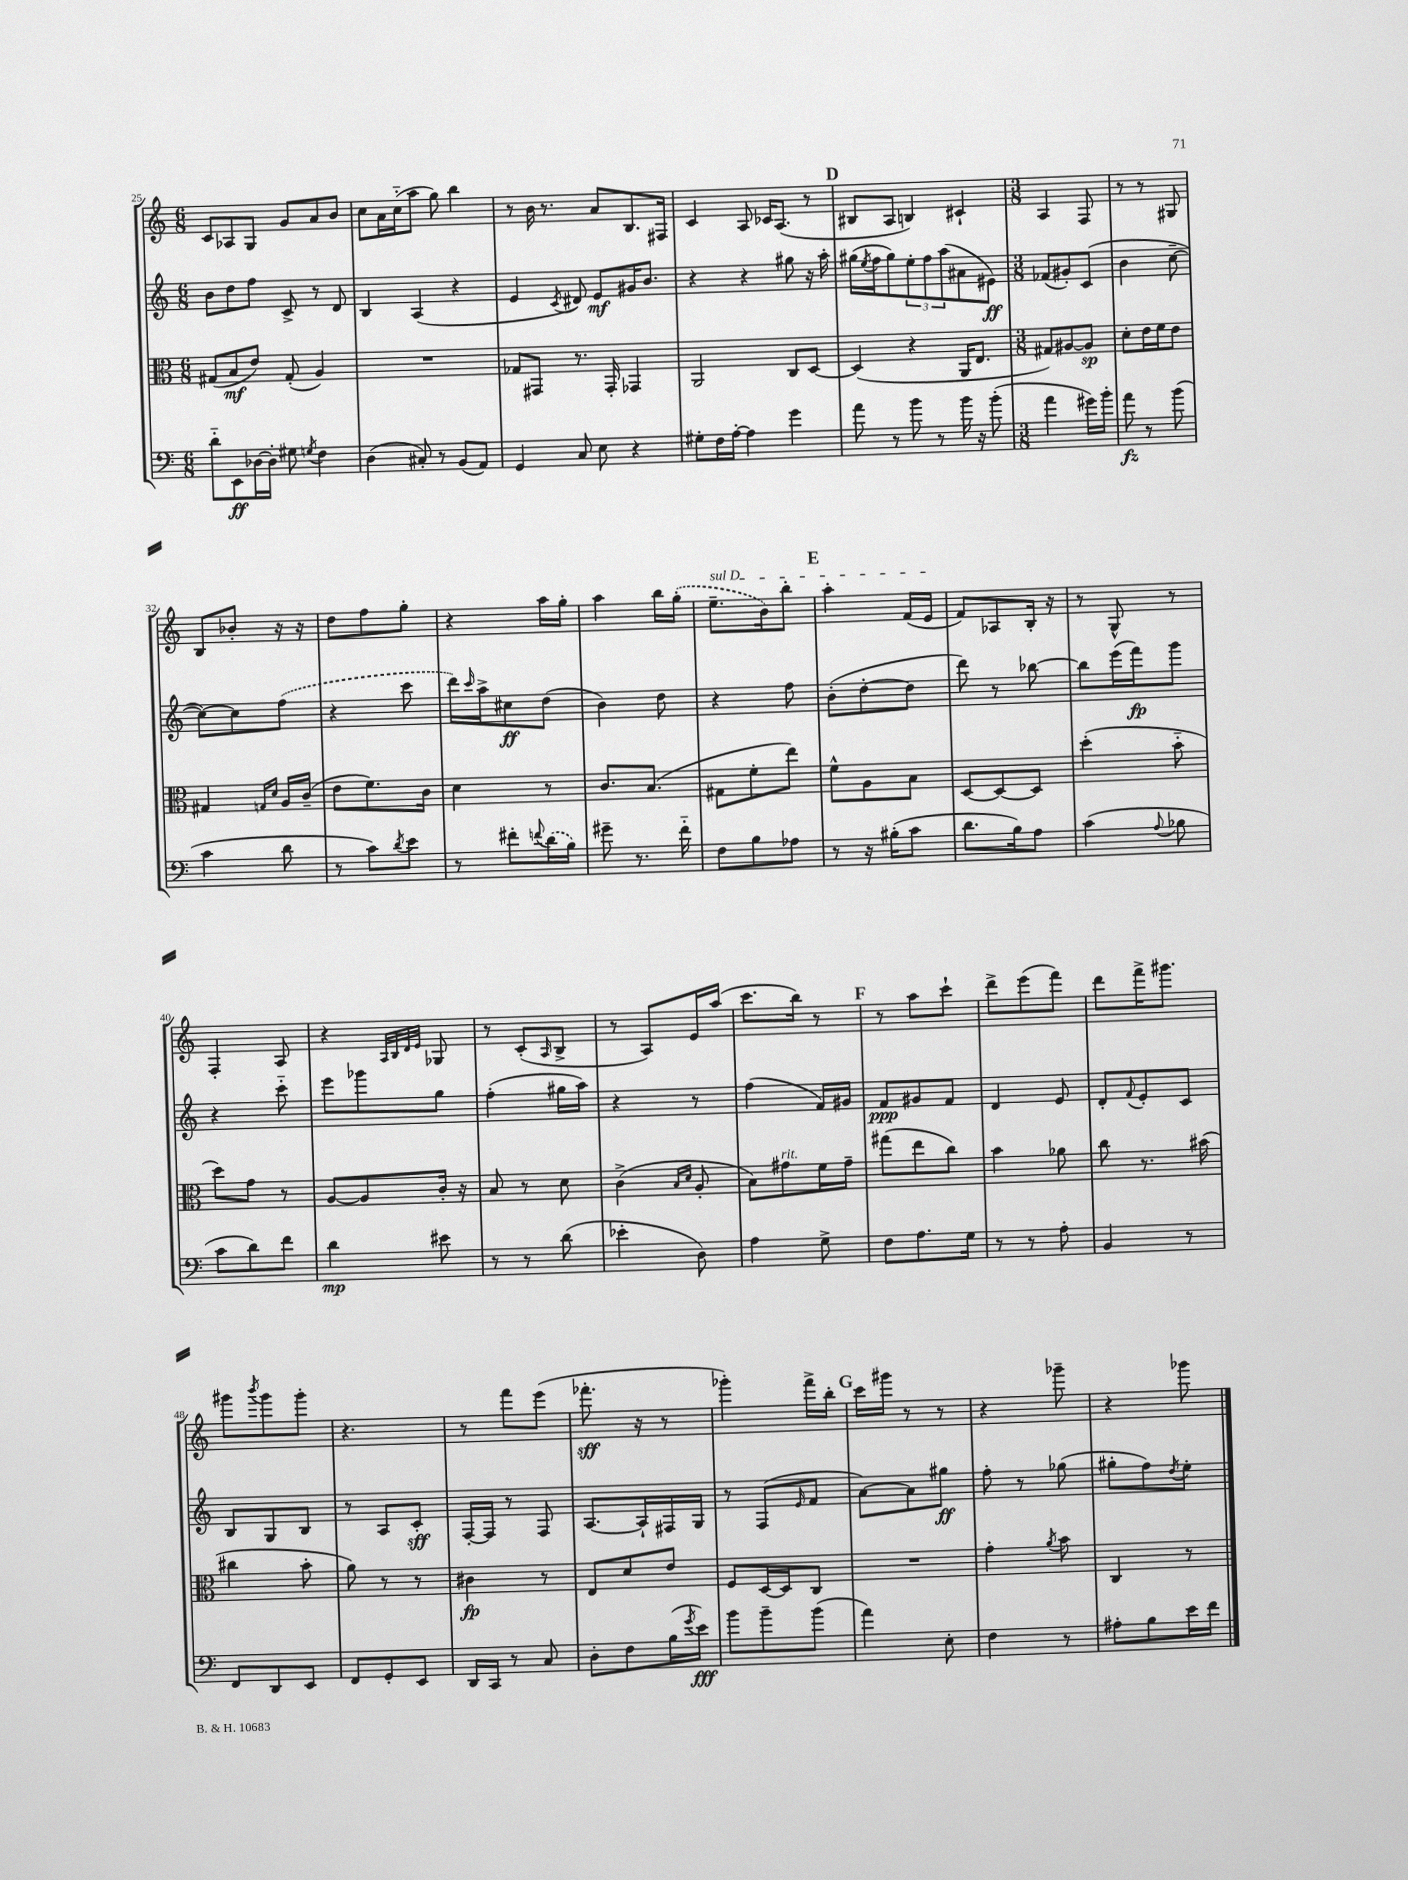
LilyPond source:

<<
\new StaffGroup <<
\new Staff = "s0" {
    \clef treble \key c \major \numericTimeSignature \time 6/8
    c'8 aes8 g8 g'8 a'8 b'8 |
    c''8 a'16 c''16-_( a''8 g''8) b''4 |
    r8 b'16 r8. a'8 b8. fis16 |
    c'4 a8 ces'16 a8.( r8 |
    \mark \markup { \bold "D" } bis8 a8 b4) cis'4-! |
    \numericTimeSignature \time 3/8 a4 f8 |
    r8 r8 gis8 |
    b8 bes'8-. r16 r16 |
    d''8 f''8 g''8-. |
    r4 a''16 g''16-. |
    a''4 b''16 \once \slurDashed g''16-.( |
    \once \override TextSpanner.bound-details.left.text = \markup { \italic "sul D" } e''8.--\startTextSpan b'16) b''8-. |
    \mark \markup { \bold "E" } a''4-. f'16( e'16\stopTextSpan |
    f'8) aes8 b16-. r16 |
    r8 g8-^ r8 |
    f4-. a8 |
    r4 \grace { a32 b32 d'32 e'32 } ges8 |
    r8 c'8-.( \grace { a16 } b8-> |
    r8 a8) e'16 a''16( |
    c'''8. b''16) r8 |
    \mark \markup { \bold "F" } r8 a''8 c'''8-! |
    d'''8-> e'''8( f'''8) |
    d'''8 f'''16-> gis'''8. |
    gis'''8 \acciaccatura { b'''8 } gis'''8 gis'''8-. |
    r4. |
    r8 f'''8 e'''8( |
    fes'''8.-.\sff r16 r8 |
    ges'''4-.) f'''16-> b''16-. |
    \mark \markup { \bold "G" } c'''16 gis'''16 r8 r8 |
    r4 ges'''8-- |
    r4 ges'''8 \bar "|." |
}
\new Staff = "s1" {
    \clef treble \key c \major \numericTimeSignature \time 6/8
    b'8 d''8 f''8 c'8-> r8 d'8 |
    b4 a4( r4 |
    e'4 \acciaccatura { c'8 } dis'8) e'8\mf gis'16 b'8. |
    r4 r4 gis''8 r16 a''16-. |
    \mark \markup { \bold "D" } gis''16( \acciaccatura { e''8 } f''16 gis''8) \tuplet 3/2 { e''8-. f''8 a''8( } ais'8 eis'8\ff) |
    \numericTimeSignature \time 3/8 fes'8( gis'8-.) c'8( |
    b'4 c''8~-- |
    c''8~) c''8 \once \slurDashed f''8( |
    r4 c'''8 |
    d'''16) \grace { c'''16 } a''16-> cis''8\ff d''8( |
    b'4) d''8 |
    r4 f''8 |
    \mark \markup { \bold "E" } b'8-.( d''8~-. d''8 |
    d'''8) r8 bes''8~ |
    bes''8 e'''16( f'''16\fp) g'''8 |
    r4 c'''8-_ |
    e'''8 ges'''8 g''8 |
    f''4-.( gis''16 a''16) |
    r4 r8 |
    f''4( f'16) gis'16 |
    \mark \markup { \bold "F" } f'8\ppp gis'8 f'8 |
    d'4 e'8 |
    d'8-. \appoggiatura { f'8 } e'8-. c'8 |
    b8 g8 b8 |
    r8 a8 c'8-.\sff |
    f16~-. f16 r8 f8 |
    a8.~ a16-! fis16 g16 |
    r8 f8( \grace { e'16 } f'8 |
    \mark \markup { \bold "G" } a'8~) a'8 gis''8\ff |
    f''8-. r8 ges''8( |
    gis''8-. f''8) \acciaccatura { d''8 } e''8-. \bar "|." |
}
\new Staff = "s2" {
    \clef alto \key c \major \numericTimeSignature \time 6/8
    gis8( b8\mf e'8) gis8-.( a4) |
    R2. |
    ges8 gis,8 r8. gis,16-. ges,4 |
    a,2 c8 d8~ |
    \mark \markup { \bold "D" } d4( r4 a,16 e8. |
    \numericTimeSignature \time 3/8 gis8) ais8~ ais8\sp |
    d'8-. e'16 f'16 e'8 |
    gis4 \grace { g16 d'16 } a16 c'16--( |
    e'8 f'8.) c'16 |
    d'4 r8 |
    c'8. b8.( |
    gis8 f'8-. e''8) |
    \mark \markup { \bold "E" } f'8-^ a8 b8 |
    d8~ d8~ d8 |
    d''4-.( b'8-_ |
    d''8) g'8 r8 |
    a8~ a8 c'16-. r16 |
    b8 r8 d'8 |
    c'4->( \grace { b16 d'16 } a8-. |
    b8) gis'8^\markup { \italic "rit." } f'16 gis'16-- |
    \mark \markup { \bold "F" } gis''8( e''8 c''8) |
    b'4 aes'8 |
    c''8 r8. bis'16( |
    cis''4 b'8-. |
    a'8) r8 r8 |
    cis'4\fp r8 |
    e8 d'8 e'8 |
    f8 d16~ d16 c8 |
    \mark \markup { \bold "G" } R4. |
    g'4-. \acciaccatura { a'8 } b'8 |
    c4 r8 \bar "|." |
}
\new Staff = "s3" {
    \clef bass \key c \major \numericTimeSignature \time 6/8
    d'8-_ e,8\ff des16~ des16-. gis8 \acciaccatura { g8 } f4 |
    d4( cis8-.) r8 b,8( a,8) |
    g,4 c8 e8 r4 |
    gis8-. f16 a16~-. a4 g'4 |
    \mark \markup { \bold "D" } a'8 r8 b'8 r8 b'16 r16 b'8-.( |
    \numericTimeSignature \time 3/8 a'4 gis'16) b'16-. |
    a'8\fz r8 b'8( |
    c'4 d'8 |
    r8 c'8) \acciaccatura { d'8 } e'8 |
    r8 fis'8-. \appoggiatura { f'8 } \once \slurDashed d'16( b16) |
    gis'8-- r8. f'16-_ |
    f8 b8 aes8 |
    \mark \markup { \bold "E" } r8 r16 bis16-.( c'8 |
    d'8. b16) a8 |
    c'4( \appoggiatura { a8 } bes8 |
    c'8 d'8) f'8 |
    d'4\mp eis'8 |
    r8 r8 d'8( |
    ees'4-. d8) |
    a4 g8-> |
    \mark \markup { \bold "F" } f8 a8. g16 |
    r8 r8 a8-. |
    b,4 r8 |
    f,8 d,8 e,8 |
    f,8 g,8-. e,8 |
    d,16 c,16 r8 c8 |
    d8-. f8 b16( \acciaccatura { g'8 } e'16\fff) |
    b'8 b'8-- b'8( |
    \mark \markup { \bold "G" } a'4) e8-. |
    f4 r8 |
    ais8-. b8 e'16 f'16 \bar "|." |
}
>>
>>
\layout { \context { \Score currentBarNumber = #25 } }
